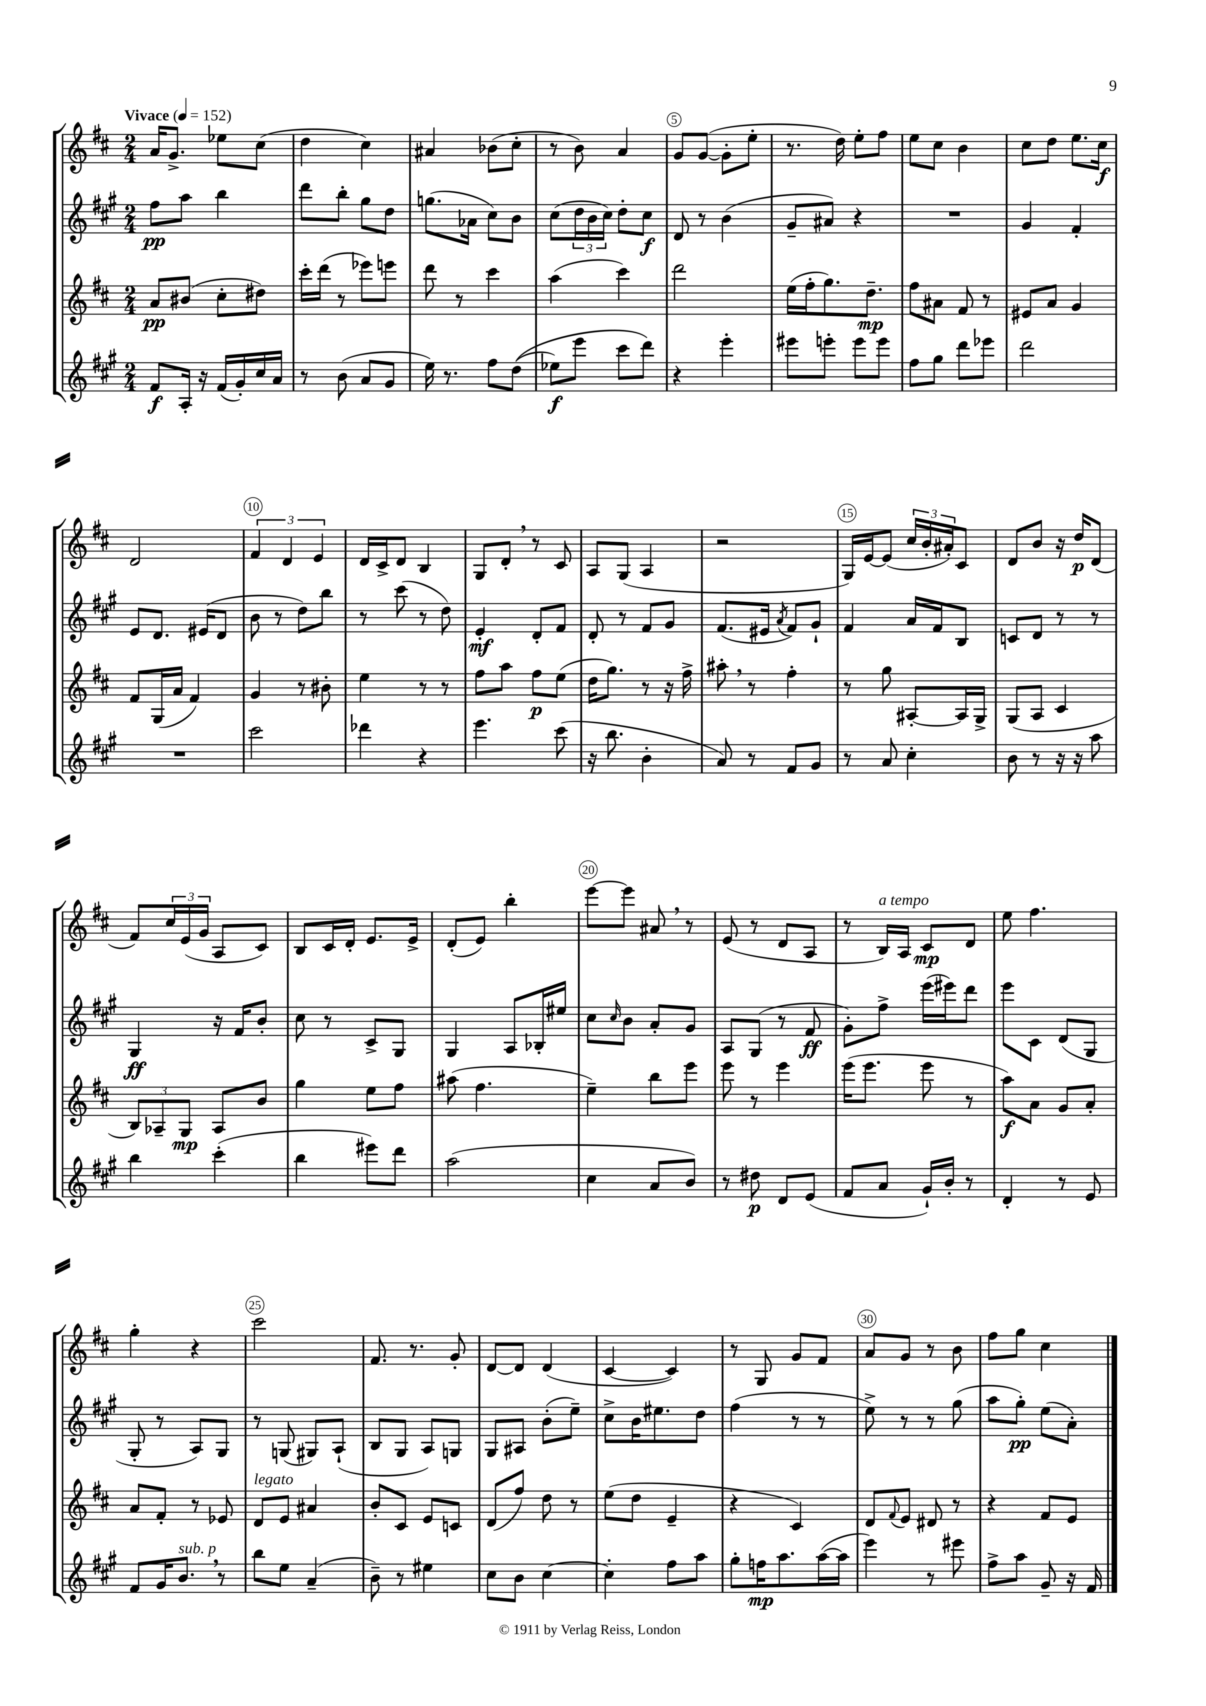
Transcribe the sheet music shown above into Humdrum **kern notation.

**kern	**kern	**kern	**kern
*staff4	*staff3	*staff2	*staff1
*clefG2	*clefG2	*clefG2	*clefG2
*k[f#c#g#]	*k[f#c#]	*k[f#c#g#]	*k[f#c#]
*M2/4	*M2/4	*M2/4	*M2/4
*MM152	*MM152	*MM152	*MM152
8f#/L	8a/L	8ff#\L	16a/LK
.	.	.	8.g^/J
16A'/Jk	(8b#/J	8aa\J	.
16r	.	.	.
(16f#/LL	8cc#'\L	4bb\	8ee-\L
16g#'/)	.	.	.
16cc#/	8dd#\J)	.	(8cc#\J
16a/JJ	.	.	.
=	=	=	=
8r	16ccc#'\LL	8ddd\L	4dd\
.	(16ddd\JJ	.	.
(8b\	8r	8bb'\J	.
8a/L	8eee-\L)	8gg#\L	4cc#\)
8g#/J	8eee\J	8dd\J	.
=	=	=	=
16ee\)	8ddd\	(8.gg\L	4a#/
8.r	.	.	.
.	8r	.	.
.	.	16a-\Jk	.
8ff#\L	4ccc#\	8cc#\L)	(8b-\L
&((8dd\J	.	8b\J	8cc#'\J
=	=	=	=
8ee-\L)	(4aa\	(8cc#\L	8r
8eee\J	.	24dd\L	8b\)
.	.	24b\	.
.	.	24cc#\JJ)	.
8ccc#\L	4ccc#\)	8dd'\L	4a/
8ddd\J&)	.	8cc#\J	.
=	=	=	=
4r	2ddd\	8d/	8g/L
.	.	8r	([8g/J
4eee'\	.	(4b\	8g'\]L
.	.	.	8ee'\J
=	=	=	=
8eee#\L	(16ee\LL	8g#~/L	8.r
.	16ff#'\J	.	.
8eee'\J	8.gg\)	8a#/J)	.
.	.	.	16dd\)
8eee\L	.	4r	8ee'\L
.	8.dd~\J	.	.
8eee\J	.	.	8ff#\J
=	=	=	=
8ff#\L	8ff#\L	2r	8ee\L
8gg#\J	8a#\J	.	8cc#\J
8ddd\L	8f#/	.	4b\
8eee-\J	8r	.	.
=	=	=	=
2ddd\	8e#/L	4g#/	8cc#\L
.	8a/J	.	8dd\J
.	4g/	4f#'/	8.ee\L
.	.	.	16cc#\Jk
=	=	=	=
2r	8f#/L	8e/L	2d/
.	(16G/L	8.d/J	.
.	16a/JJ	.	.
.	4f#/)	.	.
.	.	(16e#/LK	.
.	.	8d/J	.
=	=	=	=
2ccc#\	4g/	8b\	6f#/
.	.	8r	.
.	.	.	6d/
.	8r	8dd\L)	.
.	.	.	6e/
.	8b#'\	8bb\J	.
=	=	=	=
4ddd-\	4ee\	8r	16d/LL
.	.	.	16c#^/J
.	.	(8ccc#\	8d/J
4r	8r	8r	4B/
.	8r	8dd\)	.
=	=	=	=
4.eee\	8ff#\L	4e'/	8G/L
.	8aa\J	.	8d'/J
.	8ff#\L	8d'/L	8r
(8ccc#\	(8ee\J	8f#/J	8c#/
=	=	=	=
16r	16dd\LK	8d'/	8A/L
8.bb\	8.gg\J)	.	.
.	.	8r	(8G/J
4b'\	8r	8f#/L	4A/
.	16r	8g#/J	.
.	16ff#^\	.	.
=	=	=	=
8a/)	8aa#'\	(8.f#/L	2r
8r	8r	.	.
.	.	16e#/Jk	.
.	.	8qa/	.
8f#/L	4ff#'\	8f#/L)	.
8g#/J	.	8g#`/J	.
=	=	=	=
8r	8r	4f#/	16G/LL)
.	.	.	[16e/J
8a/	8gg\	.	(8e/]J
4cc#'\	[8A#'/L	16a/LL	24cc#/LL
.	.	.	24b'/
.	.	16f#/J	.
.	.	.	24a#'/J)
.	16A#/]L	8B/J	8c#/J
.	16G^/JJ	.	.
=	=	=	=
8b\	(8G/L	8c/L	8d/L
8r	8A/J	8d/J	8b/J
16r	4c#/	8r	16r
16r	.	.	16dd/LK
8aa\	.	8r	(8d/J
=	=	=	=
4bb\	12B/L)	4G#/	8f#/L)
.	12A-~/	.	.
.	.	.	24cc#/L
.	12G/J	.	(24e/
.	.	.	24g/JJ
(4ccc#'\	8A-/L	16r	8A/L
.	.	16f#/LK	.
.	8b/J	8b'/J	8c#/J)
=	=	=	=
4bb\	4gg\	8cc#\	8B/L
.	.	8r	16c#/L
.	.	.	16d'/JJ
8eee#\L)	8ee\L	8c#^/L	8.e/L
8ddd\J	8ff#\J	8G#/J	.
.	.	.	16e^/Jk
=	=	=	=
(2aa\	(8aa#\	4G#/	(8d'/L
.	4.ff#\	.	8e/J)
.	.	8A/L	4bb'\
.	.	16B-'/L	.
.	.	16ee#/JJ	.
=	=	=	=
4cc#\	4ee~\)	8cc#\L	[8eee\L
.	.	16qqcc#/	.
.	.	8b\J	8eee\]J
8a/L	8bb\L	8a'/L	8a#/
8b/J)	8eee\J	8g#/J	8r
=	=	=	=
8r	8eee\	8A/L	(8e/
8dd#\	8r	(8G#/J	8r
8d/L	4eee\	8r	8d/L
(8e/J	.	8f#/	8A/J
=	=	=	=
8f#/L	(16eee\LK	8g#'\L)	8r
.	8.eee\J	.	.
8a/J	.	8ff#^\J	16B/LL)
.	.	.	16A/JJ
16g#`/LL)	8eee\	(16eee\LL	8c#/L
16b'/JJ	.	16eee#\J)	.
8r	8r	8ddd\J	8d/J
=	=	=	=
4d'/	8aa\L)	8eee\L	8ee\
.	8a\J	8c#\J	4.ff#\
8r	8g/L	(8d/L	.
8e/	8a'/J	8G#/J	.
=	=	=	=
8f#/L	8a/L	8G#'/	4gg'\
16g#/K	8f#'/J	8r	.
8.b/J	.	.	.
.	8r	8A/L)	4r
8r	8e-/	8G#/J	.
=	=	=	=
8bb\L	8d/L	8r	2ccc#\
8ee\J	8e/J	(8G/	.
(4a~/	4a#/	8G#/L)	.
.	.	(8A`/J	.
=	=	=	=
8b~\)	8b'/L	8B/L	8.f#/
8r	8c#/J	8G#/J	.
.	.	.	8.r
4ee#\	8e/L	8A/L)	.
.	8c/J	8G/J	8g'/
=	=	=	=
8cc#\L	(8d/L	8G#/L	[8d/L
8b\J	8ff#/J)	8A#/J	8d/]J
[4cc#\	8dd\	(8b'\L	(4d/
.	8r	8ee~\J)	.
=	=	=	=
4cc#'\]	(8ee\L	8cc#^\L	[4c#/
.	8dd\J	16b\K	.
.	.	8.ee#\	.
8ff#\L	4e~/	.	4c#/])
8aa\J	.	8dd\J	.
=	=	=	=
8gg#'\L	4r	(4ff#\	8r
16ff\K	.	.	8G/
8.aa\	.	.	.
.	4c#/)	8r	8g/L
([16aa\L	.	8r	8f#/J
16aa\]JJ	.	.	.
=	=	=	=
4eee\)	8d/L	8ee^\)	8a/L
.	8qqf#/	.	.
.	8e/J	8r	8g/J
8r	8d#/	8r	8r
8eee#\	8r	(8gg#\	8b\
=	=	=	=
8ff#^\L	4r	8aa\L	8ff#\L
8aa\J	.	8gg#'\J)	8gg\J
8g#~/	8f#/L	(8ee\L	4cc#\
16r	8e/J	8a'\J)	.
16f#/	.	.	.
==	==	==	==
*-	*-	*-	*-
